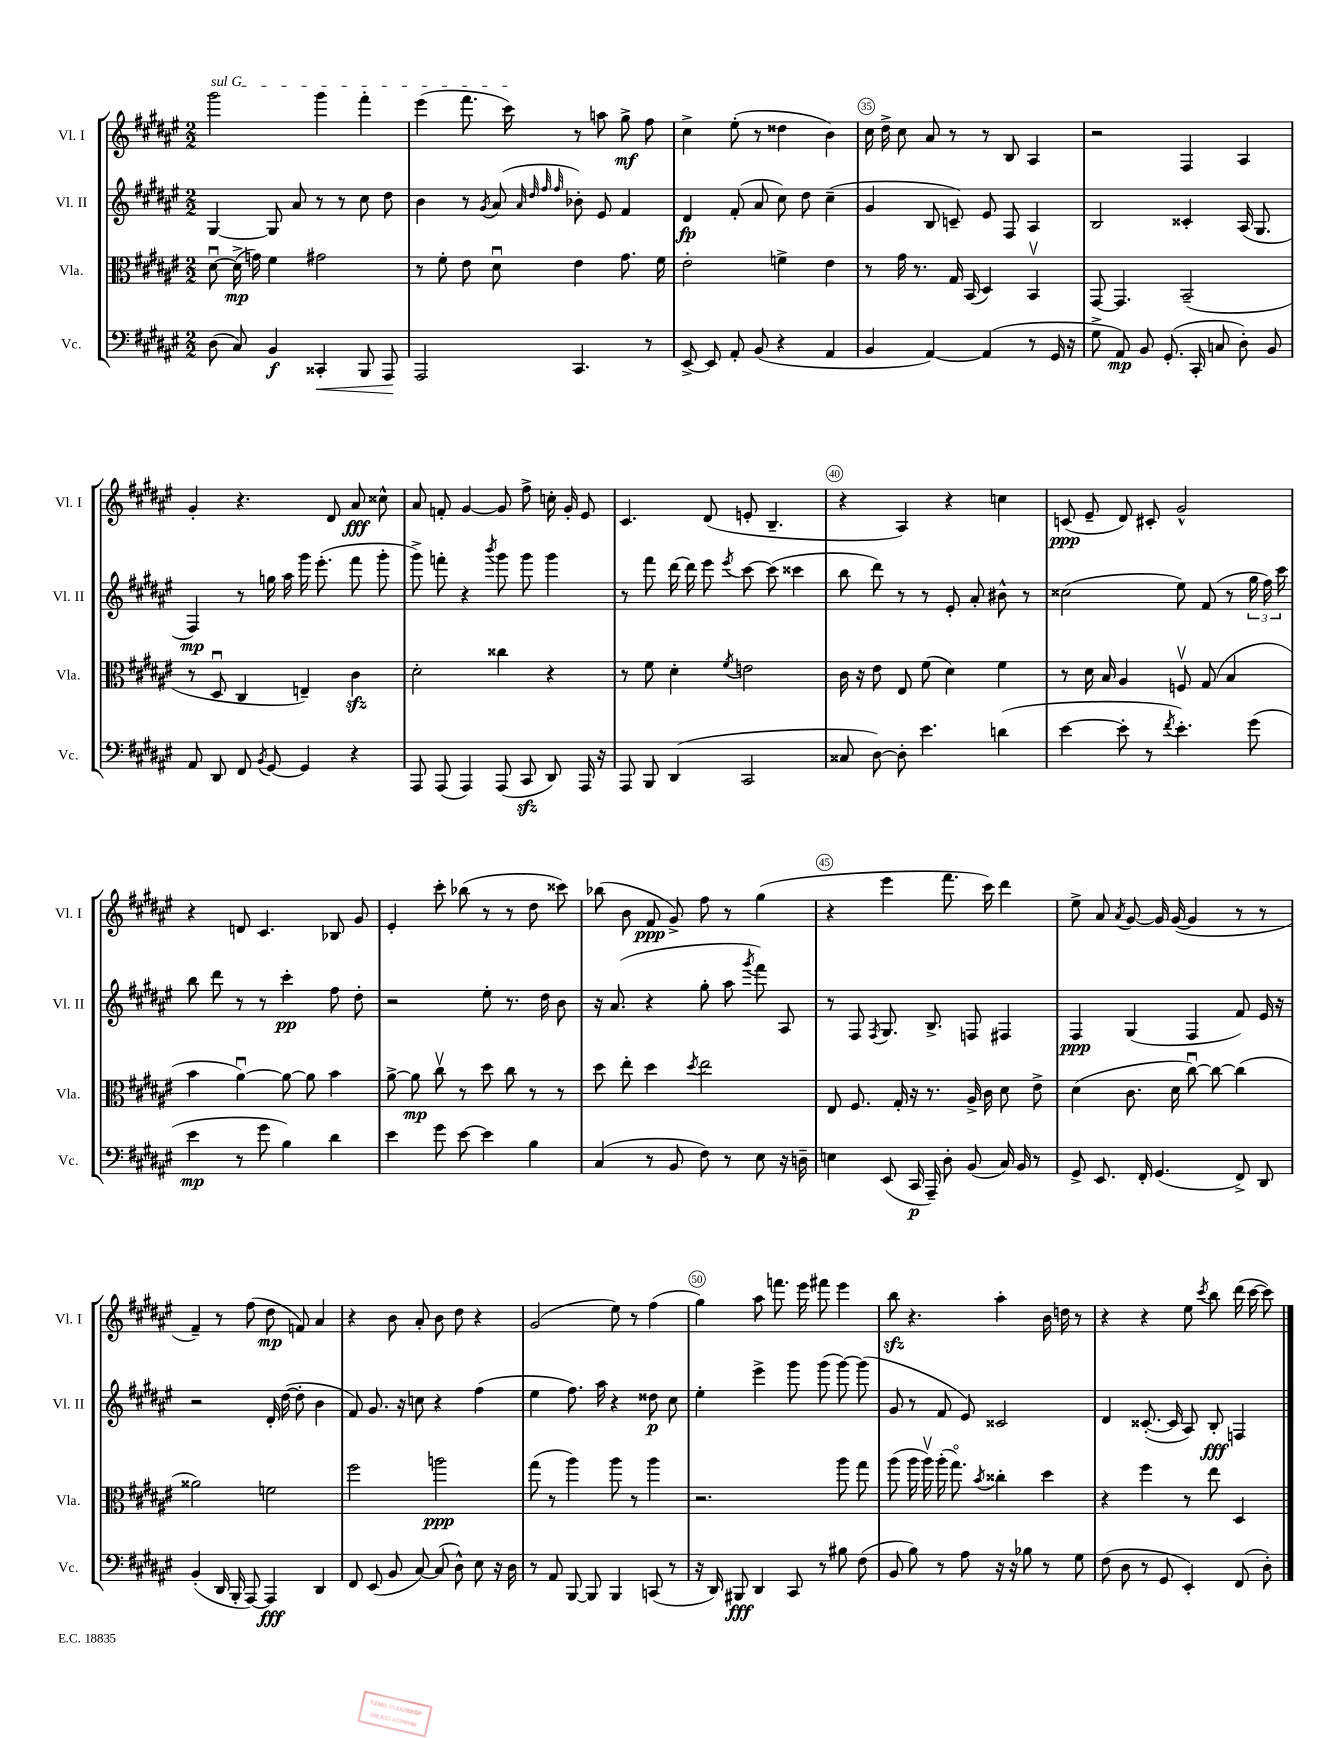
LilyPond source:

<<
\new StaffGroup <<
\new Staff = "s0" \with { instrumentName = "Vl. I" shortInstrumentName = "Vl. I" } {
    \clef treble \key fis \major \numericTimeSignature \time 2/2
    \autoBeamOff \once \override TextSpanner.bound-details.left.text = \markup { \italic "sul G" } gis'''2\startTextSpan gis'''4 fis'''4-. |
    eis'''4( fis'''8. cis'''16\stopTextSpan) r8 a''8 gis''8->\mf fis''8 |
    cis''4-> eis''8-.( r8 disis''4 b'4) |
    cis''16 dis''16-> cis''8 ais'8 r8 r8 b8 ais4 |
    r2 fis4 ais4 |
    gis'4-. r4. dis'8 ais'8\fff cisis''8-^ |
    ais'8 f'8-. gis'4~ gis'8 fis''8-> c''16-. gis'16-. eis'8 |
    cis'4. dis'8( e'8-. b4.-- |
    r4 ais4) r4 c''4 |
    c'8\ppp( eis'8-- dis'8) cis'8-. gis'2-^ |
    r4 d'8 cis'4. bes8 gis'8 |
    eis'4-. cis'''8-. bes''8( r8 r8 dis''8 cisis'''8) |
    bes''8( b'8 fis'8\ppp gis'8->) fis''8 r8 gis''4( |
    r4 eis'''4 fis'''8. cis'''16) dis'''4 |
    eis''8-> ais'8 \acciaccatura { ais'8 } gis'8~ gis'16 gis'16~( gis'4 r8 r8 |
    fis'4--) r8 fis''8( dis''8\mp f'8) ais'4 |
    r4 b'8 ais'8-. b'8 dis''8 r4 |
    gis'2( eis''8) r8 fis''4( |
    gis''4) ais''8 f'''8. eis'''16 fis'''8 eis'''4 |
    b''8\sfz r4. ais''4-. b'16 d''16 r8 |
    r4 r4 eis''8 \acciaccatura { cis'''8 } b''8 dis'''16( cis'''16~ cis'''8) \bar "|." |
}
\new Staff = "s1" \with { instrumentName = "Vl. II" shortInstrumentName = "Vl. II" } {
    \clef treble \key fis \major \numericTimeSignature \time 2/2
    \autoBeamOff gis4~ gis8 ais'8 r8 r8 cis''8 dis''8 |
    b'4 r8 \acciaccatura { gis'8 } ais'8( \grace { ais'32 dis''32 fis''32 fis''32 } bes'8-.) eis'8 fis'4 |
    dis'4\fp fis'8-.( ais'8 cis''8) dis''8 cis''4--( |
    gis'4 b8 c'8--) eis'8 fis8 ais4 |
    b2 cisis'4-. ais16( gis8. |
    fis4\mp) r8 g''16 ais''16 gis'''16 eis'''8.-.( fis'''8 gis'''8-. |
    gis'''8->) f'''8-. r4 \acciaccatura { b'''8 } gis'''8 gis'''8 gis'''4 |
    r8 fis'''8 dis'''16~ dis'''16 eis'''8 \acciaccatura { eis'''8 } cis'''8~ cis'''8( cisis'''4 |
    b''8 dis'''8) r8 r8 eis'8-. ais'8-. bis'8-^ r8 |
    cisis''2( eis''8) fis'8( r8 \tuplet 3/2 { gis''16 fis''16) cis'''16 } |
    b''8 dis'''8 r8 r8 cis'''4-.\pp fis''8 dis''8-. |
    r2 eis''8-. r8. dis''16 b'8 |
    r16 ais'8.( r4 gis''8-. ais''8 \acciaccatura { gis'''8 } fis'''8) ais8 |
    r8 fis8 \acciaccatura { fis8 } gis8. b8.-> f8 fis4 |
    fis4\ppp gis4( fis4 fis'8) eis'16 r16 |
    r2 dis'16-. dis''16~( dis''8-. b'4 |
    fis'8) gis'8. r16 c''8 r4 fis''4( |
    eis''4 fis''8.) ais''16 r4 disis''8\p cis''8 |
    eis''4-. eis'''4-> gis'''8 gis'''8( gis'''8~) gis'''8( |
    gis'8 r8 fis'8 eis'8) cisis'2 |
    dis'4 cisis'8.~-.( cisis'16 ais8) b8-.\fff f4 \bar "|." |
}
\new Staff = "s2" \with { instrumentName = "Vla." shortInstrumentName = "Vla." } {
    \clef alto \key fis \major \numericTimeSignature \time 2/2
    \autoBeamOff dis'8~\downbow dis'16->\mp( g'16) fis'4 gis'2 |
    r8 fis'8-. eis'8 dis'8\downbow eis'4 gis'8. fis'16 |
    eis'2-. f'4-> eis'4 |
    r8 gis'16 r8. gis16 b,16( dis4) b,4\upbow |
    gis,8~ gis,4. b,2--( |
    r8 dis8\downbow cis4 e4--) cis'4\sfz |
    dis'2-. cisis''4 r4 |
    r8 fis'8 dis'4-. \acciaccatura { fis'8 } e'2 |
    cis'16 r16 eis'8 eis8 fis'8( dis'4) fis'4 |
    r8 dis'16 b16 ais4 f8\upbow gis8( b4 |
    b'4 ais'4~\downbow) ais'8~ ais'8 b'4 |
    ais'8~-> ais'8\mp cis''8\upbow r8 dis''8 cis''8 r8 r8 |
    dis''8 eis''8-. dis''4 \acciaccatura { dis''8 } eis''2 |
    eis8 fis8. gis16-. r16 r8. ais16-> cis'16 dis'8 eis'8-> |
    dis'4( cis'8. dis'16 cis''8~\downbow) cis''8~ cis''4( |
    aisis'2) f'2 |
    fis''2 a''2\ppp |
    gis''8( r8 ais''4) ais''8 r8 ais''4 |
    r2. ais''8 gis''8 |
    ais''8( ais''16 ais''16\upbow) ais''16-.( gis''8.\flageolet) \acciaccatura { b'8 } cisis''4-. dis''4 |
    r4 fis''4 r8 eis''8 dis4 \bar "|." |
}
\new Staff = "s3" \with { instrumentName = "Vc." shortInstrumentName = "Vc." } {
    \clef bass \key fis \major \numericTimeSignature \time 2/2
    \autoBeamOff dis8( cis8) b,4\f cisis,4-.\< b,,8 ais,,8\! |
    ais,,2 cis,4. r8 |
    eis,8~-> eis,8 ais,8-. b,8( r4 ais,4 |
    b,4 ais,4~) ais,4( r8 gis,16 r16 |
    gis8-> ais,8\mp) b,8 gis,8.-.( cis,16-. c8 dis8-.) b,8 |
    ais,8 dis,8 fis,8 \acciaccatura { b,8 } gis,8~ gis,4 r4 |
    ais,,8 ais,,8( ais,,4) ais,,8( cis,8\sfz dis,8) ais,,16 r16 |
    ais,,8 b,,8 dis,4( cis,2 |
    cisis8 dis8~) dis8-. eis'4. d'4( |
    eis'4~ eis'8-. r8 \acciaccatura { fis'8 } eis'4.-.) gis'8( |
    eis'4\mp r8 gis'8 b4) dis'4 |
    eis'4 gis'8 eis'8~ eis'4 b4 |
    cis4( r8 b,8 fis8) r8 eis8 r16 d16-- |
    e4 eis,8( cis,16\p ais,,16--) dis8-. b,8( cis16) b,16 r8 |
    gis,8-> eis,8. fis,16-. gis,4.( fis,8->) dis,8 |
    b,4-.( dis,16 b,,16-. ais,,8~) ais,,4\fff dis,4 |
    fis,8 eis,8( b,8 cis8~) cis8( dis8-^) eis8 r16 dis16 |
    r8 ais,8 b,,8~ b,,8 b,,4 c,8( r8 |
    r16 dis,16) bis,,8\fff dis,4 cis,8 r8 bis8 fis8( |
    b,8 b8) r8 ais8 r16 r16 bes8 r8 gis8 |
    fis8( dis8 r8 gis,8 eis,4-.) fis,8( dis8-.) \bar "|." |
}
>>
>>
\layout { \context { \Score currentBarNumber = #32 \override BarNumber.break-visibility = ##(#f #t #t) barNumberVisibility = #(every-nth-bar-number-visible 5) \override BarNumber.stencil = #(make-stencil-circler 0.1 0.3 ly:text-interface::print) } }
